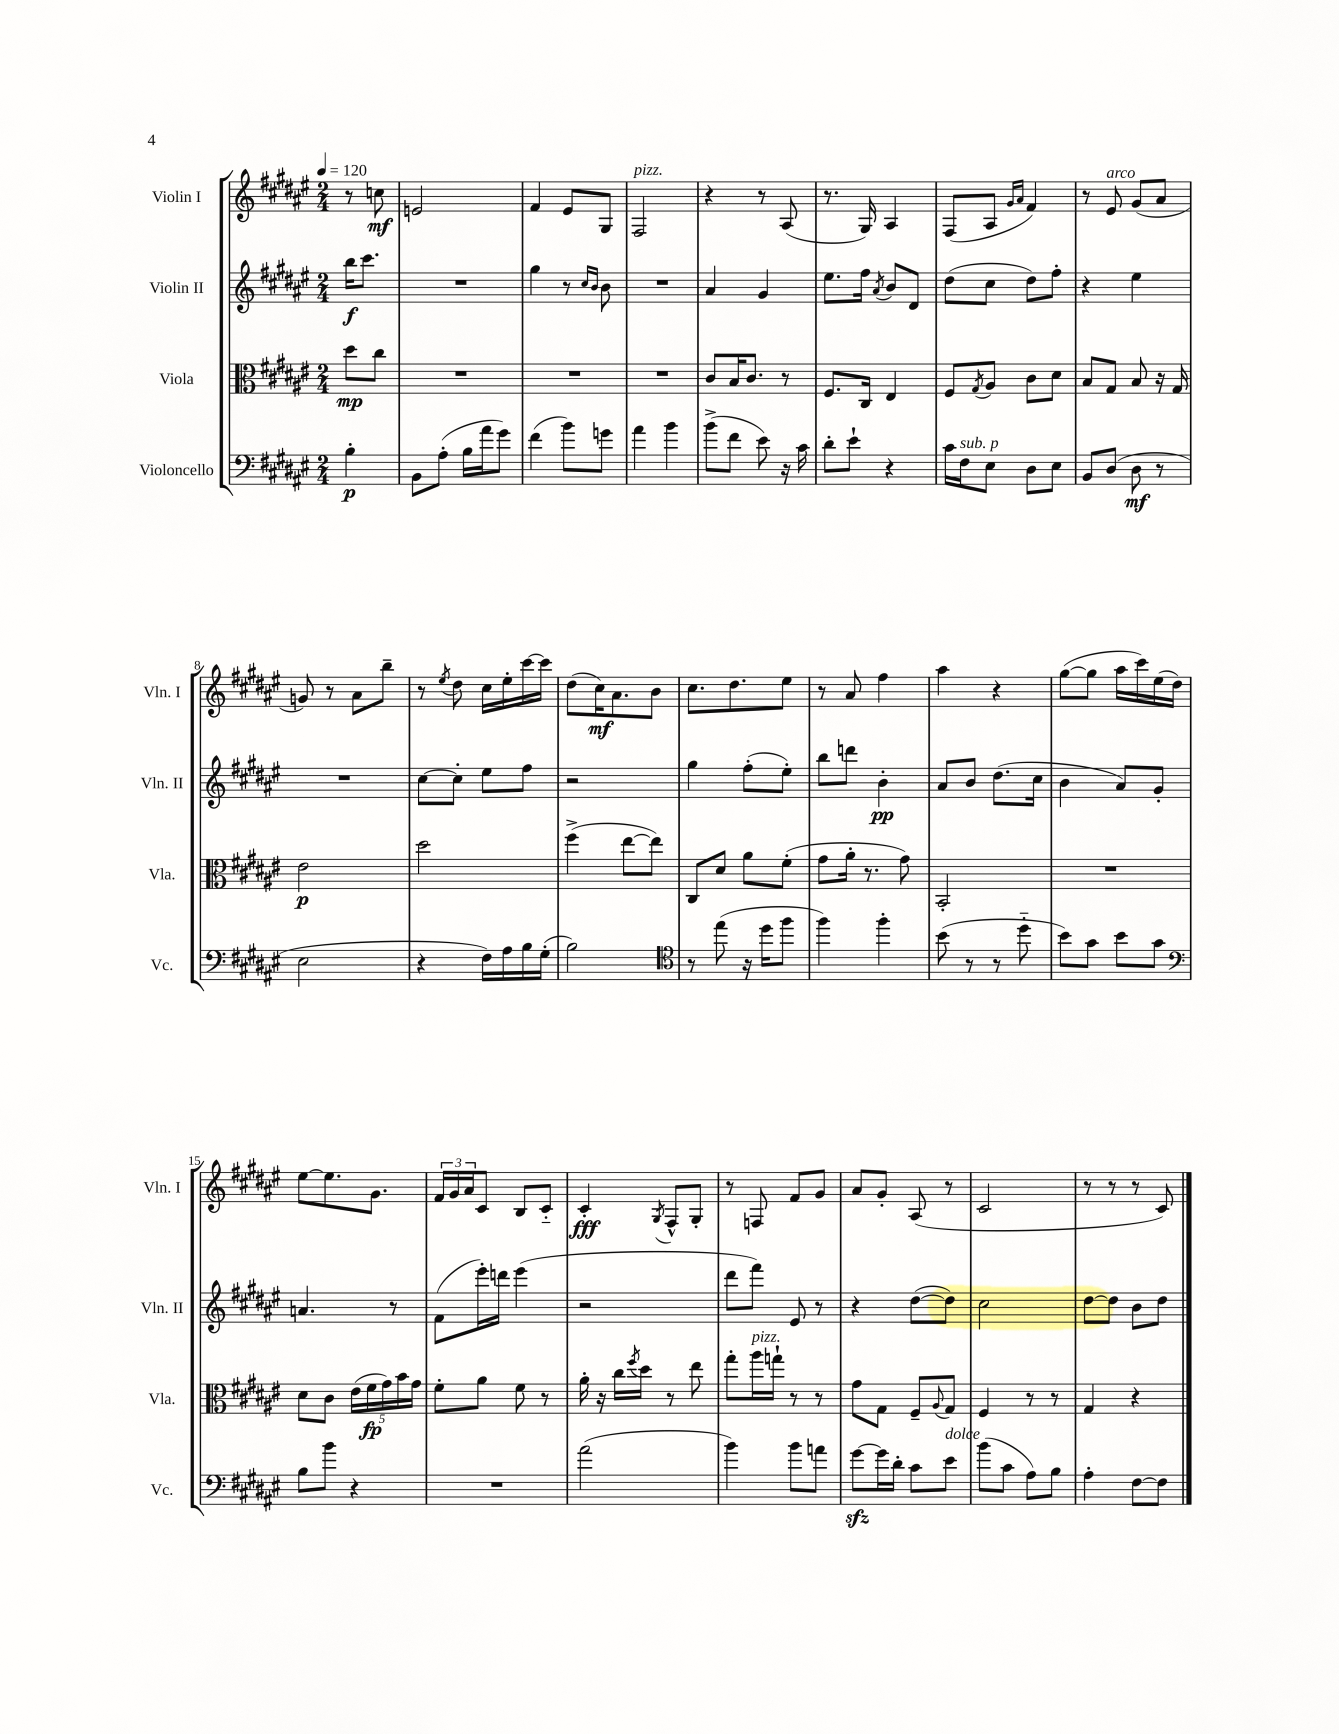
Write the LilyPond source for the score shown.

<<
\new StaffGroup <<
\new Staff = "s0" \with { instrumentName = "Violin I" shortInstrumentName = "Vln. I" } {
    \clef treble \key fis \major \numericTimeSignature \time 2/4 \partial 4 \tempo 4 = 120
    r8 c''8\mf |
    e'2 |
    fis'4 eis'8 gis8 |
    fis2^\markup { \italic "pizz." } |
    r4 r8 ais8( |
    r8. gis16) ais4 |
    fis8( ais8 \grace { gis'16 ais'16 } fis'4) |
    r8 eis'8^\markup { \italic "arco" } gis'8( ais'8 |
    g'8) r8 ais'8 b''8-- |
    r8 \acciaccatura { eis''8 } dis''8 cis''16 eis''16-. cis'''16~ cis'''16 |
    dis''8( cis''16\mf) ais'8. b'8 |
    cis''8. dis''8. eis''8 |
    r8 ais'8 fis''4 |
    ais''4 r4 |
    gis''8~( gis''8 ais''16 cis'''16) eis''16( dis''16) |
    eis''8~ eis''8. gis'8. |
    \tuplet 3/2 { fis'16 gis'16 ais'16 } cis'8 b8 cis'8-_ |
    cis'4-.\fff \acciaccatura { gis8 } fis8-^ gis8-. |
    r8 f8 fis'8 gis'8 |
    ais'8 gis'8-. ais8( r8 |
    cis'2 |
    r8 r8 r8 cis'8) \bar "|." |
}
\new Staff = "s1" \with { instrumentName = "Violin II" shortInstrumentName = "Vln. II" } {
    \clef treble \key fis \major \numericTimeSignature \time 2/4 \partial 4
    b''16\f cis'''8. |
    R2 |
    gis''4 r8 \grace { cis''16 b'16 } b'8 |
    R2 |
    ais'4 gis'4 |
    eis''8. fis''16 \acciaccatura { ais'8 } b'8 dis'8 |
    dis''8( cis''8 dis''8) fis''8-. |
    r4 eis''4 |
    R2 |
    cis''8~ cis''8-. eis''8 fis''8 |
    r2 |
    gis''4 fis''8-.( eis''8-.) |
    b''8 d'''8 b'4-.\pp |
    ais'8 b'8 dis''8.( cis''16 |
    b'4 ais'8) gis'8-. |
    a'4. r8 |
    fis'8( eis'''16-.) d'''16 eis'''4( |
    r2 |
    dis'''8 fis'''8) eis'8 r8 |
    r4 dis''8~( dis''8) |
    cis''2 |
    dis''8~ dis''8 b'8 dis''8 \bar "|." |
}
\new Staff = "s2" \with { instrumentName = "Viola" shortInstrumentName = "Vla." } {
    \clef alto \key fis \major \numericTimeSignature \time 2/4 \partial 4
    dis''8\mp cis''8 |
    R2 |
    R2 |
    R2 |
    cis'8 b16 cis'8. r8 |
    fis8. cis16 eis4 |
    fis8 \acciaccatura { gis8 } ais8 cis'8 dis'8 |
    b8 gis8 b8 r16 gis16 |
    eis'2\p |
    dis''2 |
    fis''4->( eis''8~ eis''8) |
    cis8 dis'8 ais'8 fis'8-.( |
    gis'8 ais'16-. r8. gis'8) |
    b,2-. |
    R2 |
    dis'8 cis'8 \tuplet 5/4 { eis'16( fis'16\fp gis'16) b'16 gis'16 } |
    fis'8-. ais'8 fis'8 r8 |
    ais'16-. r16 cis''16 \acciaccatura { fis''8 } dis''16 r8 eis''8 |
    gis''8-. ais''16^\markup { \italic "pizz." } g''16-! r8 r8 |
    gis'8 gis8 fis8-- \appoggiatura { ais8 } gis8 |
    fis4 r8 r8 |
    gis4 r4 \bar "|." |
}
\new Staff = "s3" \with { instrumentName = "Violoncello" shortInstrumentName = "Vc." } {
    \clef bass \key fis \major \numericTimeSignature \time 2/4 \partial 4
    b4-.\p |
    b,8 ais8-.( b16 ais'16 gis'8) |
    fis'4( b'8) g'8 |
    ais'4 b'4 |
    b'8->( fis'8 eis'8) r16 cis'16 |
    dis'8-. eis'8-! r4 |
    cis'16 fis16^\markup { \italic "sub. p" } eis8 dis8 eis8 |
    b,8 dis8( dis8\mf r8 |
    eis2 |
    r4 fis16) ais16 b16 gis16-.( |
    b2) |
    \clef tenor r8 eis''8( r16 dis''16 fis''8 |
    fis''4) fis''4-. |
    b'8( r8 r8 dis''8-_ |
    b'8) gis'8 b'8 gis'8 |
    \clef bass b8 b'8 r4 |
    R2 |
    ais'2( |
    b'4) b'8 a'8 |
    gis'8~\sfz gis'16 dis'16-. cis'8 eis'8^\markup { \italic "dolce" } |
    b'8( cis'8 ais8) b8 |
    ais4-. fis8~ fis8 \bar "|." |
}
>>
>>
